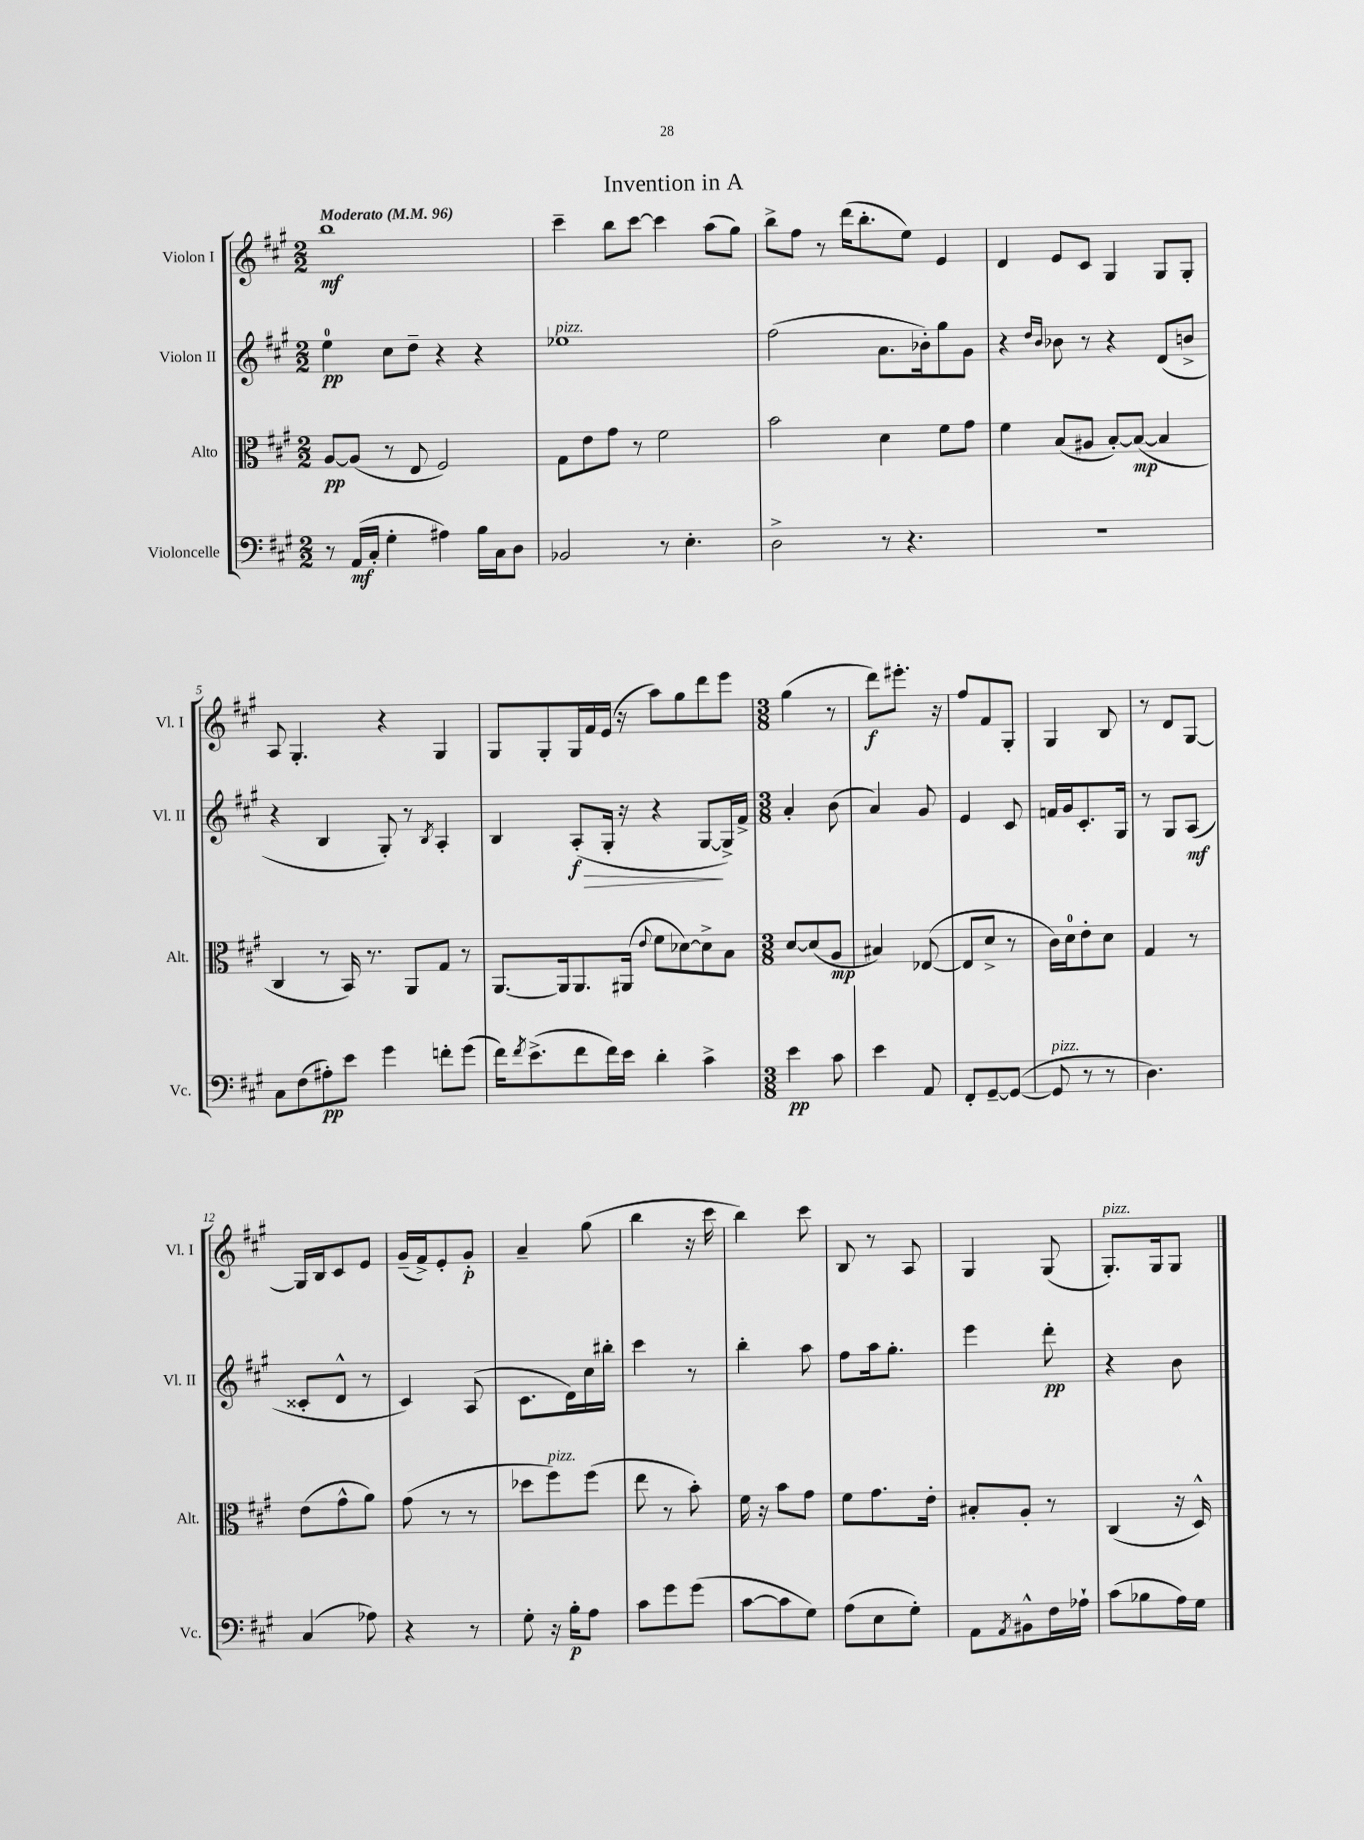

**kern	**dynam	**kern	**dynam	**kern	**dynam	**kern	**dynam
*part4	*part4	*part3	*part3	*part2	*part2	*part1	*part1
*staff4	*staff4	*staff3	*staff3	*staff2	*staff2	*staff1	*staff1
*I"Violoncelle	*	*I"Alto	*	*I"Violon II	*	*I"Violon I	*
*I'Vc.	*	*I'Alt.	*	*I'Vl. II	*	*I'Vl. I	*
*clefF4	*	*clefC3	*	*clefG2	*	*clefG2	*
*k[f#c#g#]	*	*k[f#c#g#]	*	*k[f#c#g#]	*	*k[f#c#g#]	*
*M2/2	*	*M2/2	*	*M2/2	*	*M2/2	*
*MM96	*	*MM96	*	*MM96	*	*MM96	*
=1	=1	=1	=1	=1	=1	=1	=1
!	!	!	!	!	!	!LO:TX:a:B:t=Moderato	!
8r	.	[8A/L	pp	4ee\	pp	1bb	mf
(16AA/LL	mf	(8A/J]	.	.	.	.	.
16C#'/JJ	.	.	.	.	.	.	.
4G#'\	.	8r	.	8cc#\L	.	.	.
.	.	8E/	.	8dd~\J	.	.	.
4A#X\)	.	2F#/)	.	4r	.	.	.
16B\LL	.	.	.	4r	.	.	.
16C#\J	.	.	.	.	.	.	.
8D\J	.	.	.	.	.	.	.
=2	=2	=2	=2	=2	=2	=2	=2
!	!	!	!	!LO:TX:a:i:t=pizz.	!	!	!
2BB-X/	.	8G#\L	.	1ee-X	.	4ccc#~\	.
.	.	8e\	.	.	.	.	.
.	.	8g#\J	.	.	.	8bb\L	.
.	.	8r	.	.	.	[8ccc#\J	.
8r	.	2f#\	.	.	.	4ccc#\]	.
4.E'\	.	.	.	.	.	.	.
.	.	.	.	.	.	(8aa\L	.
.	.	.	.	.	.	8gg#\J)	.
=3	=3	=3	=3	=3	=3	=3	=3
2D^\	.	2b\	.	(2ff#\	.	8bb^\L	.
.	.	.	.	.	.	8ff#\J	.
.	.	.	.	.	.	8r	.
.	.	.	.	.	.	(16ddd\KL	.
.	.	.	.	.	.	8.bb'\	.
8r	.	4d\	.	8.a\L	.	.	.
4.r	.	.	.	.	.	8ee\J)	.
.	.	.	.	16b-X'\k)	.	.	.
.	.	8f#\L	.	8gg#\	.	4e/	.
.	.	8g#\J	.	8g#\J	.	.	.
=4	=4	=4	=4	=4	=4	=4	=4
1r	.	4f#\	.	4r	.	4d/	.
.	.	.	.	16qqdd/LL	.	.	.
.	.	.	.	16qqb/JJ	.	.	.
.	.	(8B/L	.	8b-X\	.	8e/L	.
.	.	8A#X/J	.	8r	.	8c#/J	.
.	.	[8B'/L)	.	4r	.	4G#/	.
.	.	(8B/J_	mp	.	.	.	.
.	.	4B/]	.	(8d/L	.	8G#/L	.
.	.	.	.	8bn^/J	.	8G#'/J	.
!!LO:LB:g=z
=5	=5	=5	=5	=5	=5	=5	=5
8C#\L	.	4C#/	.	4r	.	8A/	.
(8F#\	.	.	.	.	.	4.G#'/	.
8A#X'\)	pp	8r	.	4B/	.	.	.
8e\J	.	16BB/)	.	.	.	.	.
.	.	8.r	.	.	.	.	.
4g#\	.	.	.	8G#'/)	.	4r	.
.	.	8AA/L	.	8r	.	.	.
.	.	.	.	8qB/	.	.	.
8fn'\L	.	8G#/J	.	4A'/	.	4G#/	.
(8g#\J	.	8r	.	.	.	.	.
=6	=6	=6	=6	=6	=6	=6	=6
16f#\KL)	.	[8.AA/L	.	4B/	.	8G#/L	.
8qf#/	.	.	.	.	.	.	.
(8.e^\	.	.	.	.	.	.	.
.	.	.	.	.	.	8G#'/	.
.	.	16AA/k]	.	.	.	.	.
!	!	!	!	!	!LO:HP:b	!	!
8f#\	.	8.AA/	.	(8A'/L	> f	16G#/L	.
.	.	.	.	.	.	16f#/	.
16f#\L)	.	.	.	16G#'/Jk	.	(16e/JJ	.
16e\JJ	.	(16AA#X/Jk	.	16r	.	16r	.
.	.	8qqe/	.	.	.	.	.
4d'\	.	8f#\L	.	4r	.	8aa\L)	.
.	.	[8d-X\)	.	.	.	8gg#\	.
4c#^\	.	8d-^\]	.	[8G#/L	.	8ddd\	.
.	.	8B\J	.	16G#^/L])	]	8eee\J	.
.	.	.	.	16f#^/JJ	.	.	.
=7	=7	=7	=7	=7	=7	=7	=7
*M3/8	*	*M3/8	*	*M3/8	*	*M3/8	*
4e\	pp	[8d/L	.	4a'/	.	(4gg#\	.
.	.	(8d/]	.	.	.	.	.
8c#\	.	8A/J	mp	(8b\	.	8r	.
=8	=8	=8	=8	=8	=8	=8	=8
4e\	.	4B#X/)	.	4a/)	.	8ddd\L)	f
.	.	.	.	.	.	8.eee#X'\J	.
8AA/	.	([8E-X/	.	8g#/	.	.	.
.	.	.	.	.	.	16r	.
=9	=9	=9	=9	=9	=9	=9	=9
8FF#'/L	.	8E-/L]	.	4e/	.	8ff#/L	.
[8GG#~/	.	8d^/J	.	.	.	8f#/	.
(8GG#/J_	.	8r	.	8c#/	.	8G#'/J	.
=10	=10	=10	=10	=10	=10	=10	=10
!LO:TX:a:i:t=pizz.	!	!	!	!	!	!	!
8GG#/]	.	16c#\LL)	.	16fn/LL	.	4G#/	.
.	.	16d\J	.	16g#/J	.	.	.
8r	.	8e'\	.	8.c#'/	.	.	.
8r	.	8d\J	.	.	.	8B/	.
.	.	.	.	16G#/Jk	.	.	.
=11	=11	=11	=11	=11	=11	=11	=11
4.D\)	.	4G#/	.	8r	.	8r	.
.	.	.	.	8G#/L	.	8d/L	.
.	.	8r	.	(8A/J	mf	[8G#/J	.
!!LO:LB:g=z
=12	=12	=12	=12	=12	=12	=12	=12
(4C#/	.	(8e\L	.	8c##X'/L	.	16G#/LL]	.
.	.	.	.	.	.	16B/J	.
.	.	8g#^^\	.	8d^^/J	.	8c#/	.
8A-X\)	.	8a\J)	.	8r	.	8e/J	.
=13	=13	=13	=13	=13	=13	=13	=13
4r	.	(8g#\	.	4c#/)	.	(16g#~/LL	.
.	.	.	.	.	.	16f#^/J)	.
.	.	8r	.	.	.	8e'/	.
8r	.	8r	.	(8A/	.	8g#'/J	p
=14	=14	=14	=14	=14	=14	=14	=14
8G#'\	.	8dd-X\L	.	8.c#\L	.	4a~/	.
!	!	!LO:TX:a:i:t=pizz.	!	!	!	!	!
16r	.	8ff#\)	.	.	.	.	.
16B'\KL	p	.	.	16d\L)	.	.	.
8A\J	.	(8ff#\J	.	16cc#\	.	(8gg#\	.
.	.	.	.	16bb#X'\JJ	.	.	.
=15	=15	=15	=15	=15	=15	=15	=15
8c#\L	.	8ee\	.	4ccc#\	.	4bb\	.
8g#\	.	8r	.	.	.	.	.
(8g#\J	.	8b'\)	.	8r	.	16r	.
.	.	.	.	.	.	16ccc#\	.
=16	=16	=16	=16	=16	=16	=16	=16
[8c#\L	.	16f#\	.	4bb'\	.	4bb\)	.
.	.	16r	.	.	.	.	.
8c#\]	.	8b\L	.	.	.	.	.
8G#\J)	.	8g#\J	.	8aa\	.	8ccc#\	.
=17	=17	=17	=17	=17	=17	=17	=17
(8A\L	.	8f#\L	.	8ff#\L	.	8B/	.
8E\	.	8.g#\	.	16aa\k	.	8r	.
.	.	.	.	8.gg#'\J	.	.	.
8G#'\J)	.	.	.	.	.	8A/	.
.	.	16e'\Jk	.	.	.	.	.
=18	=18	=18	=18	=18	=18	=18	=18
8AA\L	.	8B#X'/L	.	4eee\	.	4G#/	.
8qAA/	.	.	.	.	.	.	.
8BB#X^^\	.	8A'/J	.	.	.	.	.
16F#\L	.	8r	.	8ddd'\	pp	(8G#/	.
16A-X`\JJ	.	.	.	.	.	.	.
=19	=19	=19	=19	=19	=19	=19	=19
!	!	!	!	!	!	!LO:TX:a:i:t=pizz.	!
(8c#\L	.	(4C#/	.	4r	.	8.G#'/L)	.
8B-X\	.	.	.	.	.	.	.
.	.	.	.	.	.	16G#/k	.
16A\L)	.	16r	.	8b\	.	8G#/J	.
16G#\JJ	.	16D^^/)	.	.	.	.	.
==	==	==	==	==	==	==	==
*-	*-	*-	*-	*-	*-	*-	*-
